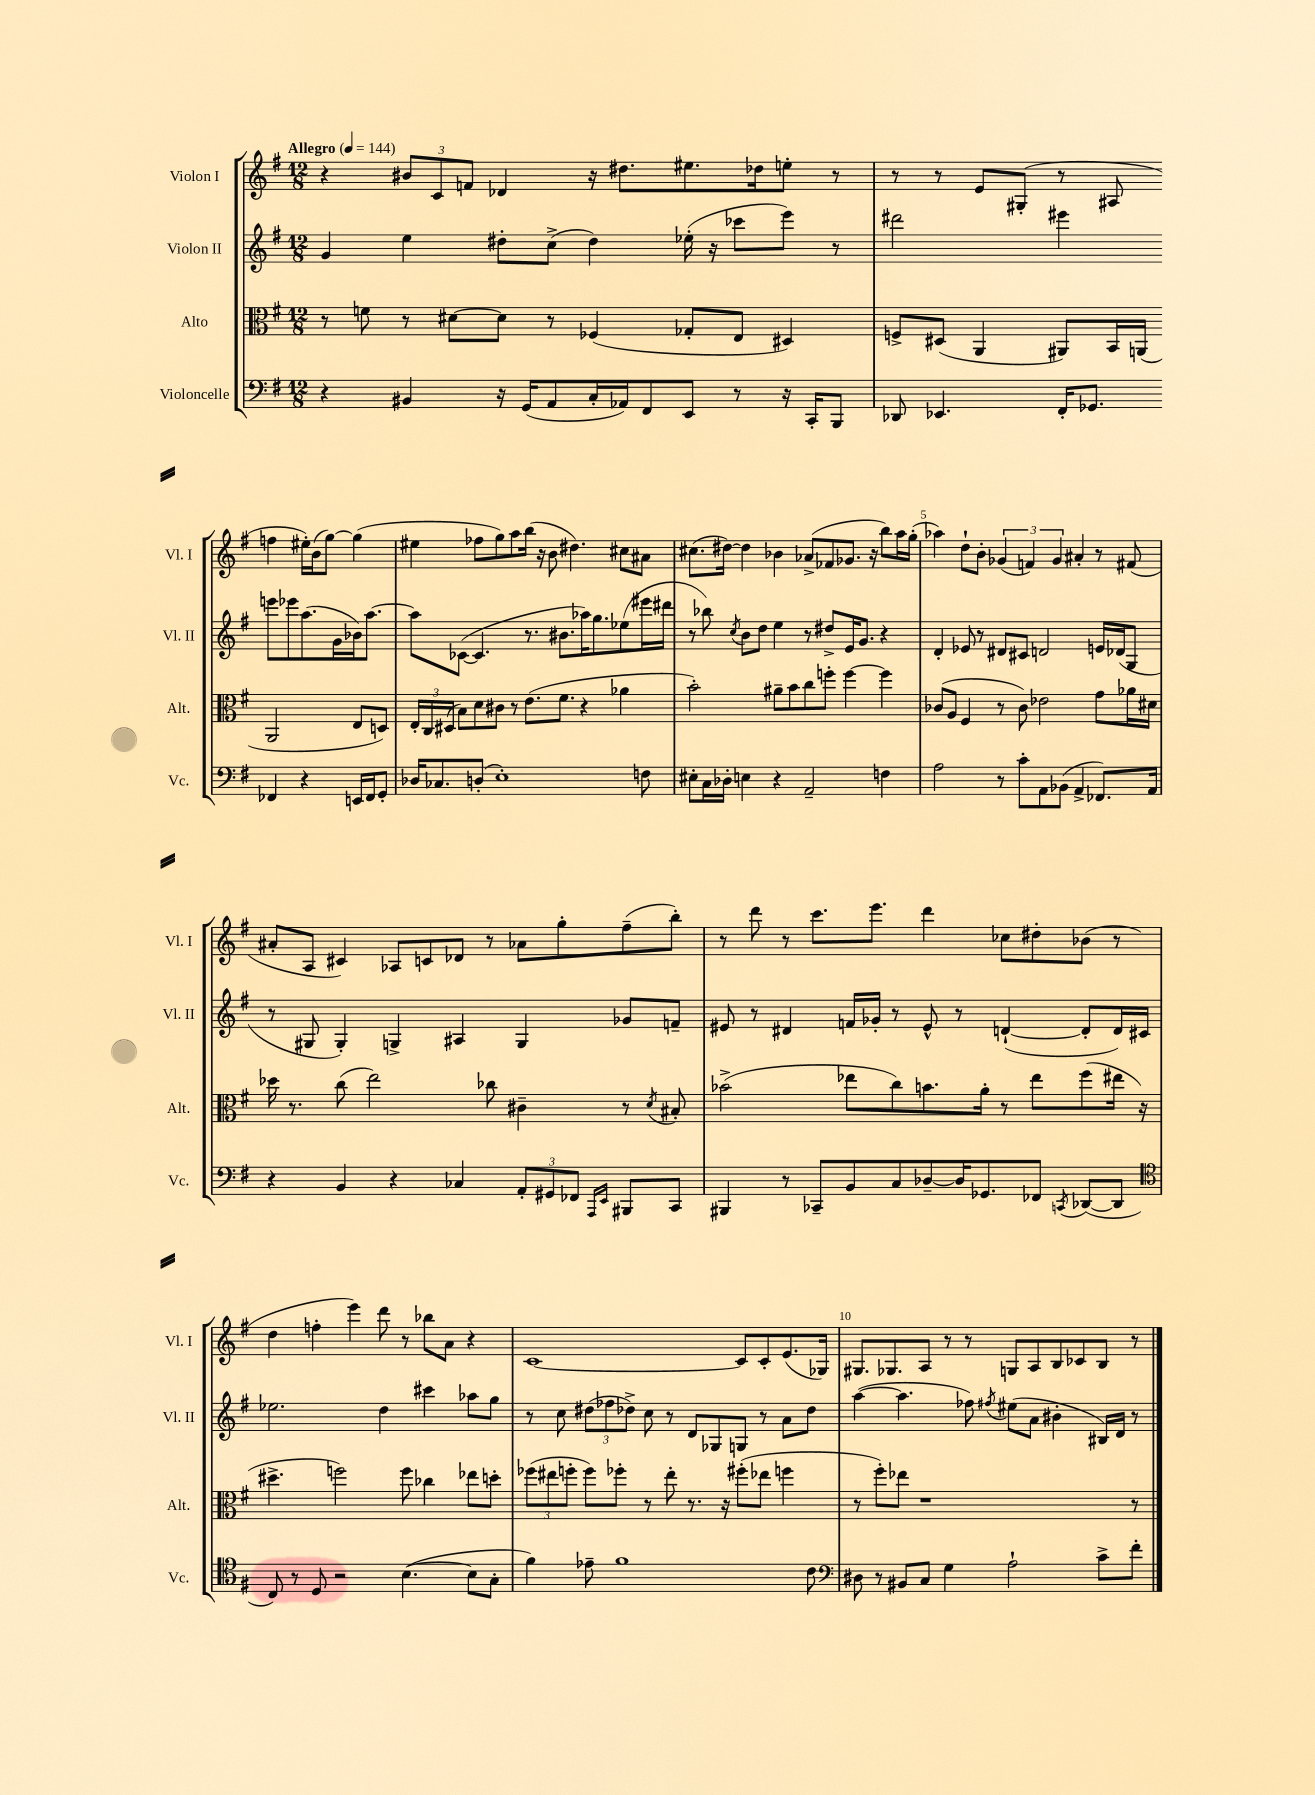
<<
\new StaffGroup <<
\new Staff = "s0" \with { instrumentName = "Violon I" shortInstrumentName = "Vl. I" } {
    \clef treble \key g \major \numericTimeSignature \time 12/8 \tempo "Allegro" 4 = 144
    \autoBeamOff r4 \tuplet 3/2 { bis'8[ c'8 f'8] } des'4 r16 dis''8.[ eis''8. des''16 e''8]-. r8 |
    r8 r8 e'8[ gis8]-.( r8 ais8 f''4 eis''16[-.) b'16( g''8]~) g''4( |
    eis''4 fes''8[ g''8) a''8 b''16]( r16 b'8 dis''4.) cis''8[ ais'8] |
    cis''8.[( dis''16]~) dis''4 bes'4 aes'8[->( fes'8 ges'8.] r16 b''8[) a''16 g''16]-.( |
    aes''4) d''8[-! b'8]-. \tuplet 3/2 { ges'4( f'4) ges'4 } ais'4-. r8 fis'8( |
    ais'8[-. a8] cis'4) aes8[ c'8 des'8] r8 aes'8[ g''8-. fis''8--( b''8]-.) |
    r8 d'''8 r8 c'''8.[ e'''8.] d'''4 ces''8[ dis''8-. bes'8]( r8 |
    d''4 f''4-. e'''4) d'''8 r8 bes''8[ a'8] r4 |
    c'1~ c'8[ c'8-. e'8.( ges16]) |
    gis8.[ ges8. a8] r8 r8 g8[ a8 b8 ces'8 b8] r8 \bar "|." |
}
\new Staff = "s1" \with { instrumentName = "Violon II" shortInstrumentName = "Vl. II" } {
    \clef treble \key g \major \numericTimeSignature \time 12/8
    \autoBeamOff g'4 e''4 dis''8[-. c''8]->( dis''4) ees''16-.( r16 ces'''8[ e'''8]) r8 |
    dis'''2 eis'''4 e'''8[ ees'''8 a''8.( g'16 bes'16) a''8.]~ |
    a''8[ ces'8]~( ces'4. r8. bis'8.[ aes''16) g''8. ees''8( eis'''16 dis'''16] |
    r8 bes''8) \acciaccatura { c''8 } b'8[ d''8] e''4 r8 dis''8[-> e'16 g'8.] r4 |
    d'4-. ees'8 r8 dis'8[ cis'8] d'2 e'16[ des'16( g8] |
    r8 gis8 gis4-.) g4-> ais4 g4 ges'8[ f'8]-- |
    eis'8 r8 dis'4 f'16[ ges'16]-. r8 eis'8-^ r8 d'4~-!( d'8[-. d'16) cis'16] |
    ees''2. d''4 cis'''4 aes''8[ g''8] |
    r8 c''8 \tuplet 3/2 { dis''8[( fes''8 des''8]->) } c''8 r8 d'8[ ges8 g8] r8 a'8[ des''8] |
    a''4~( a''4. fes''8) \acciaccatura { fis''8 } eis''8[( a'8] bis'4-. bis16[) d'16] r8 \bar "|." |
}
\new Staff = "s2" \with { instrumentName = "Alto" shortInstrumentName = "Alt." } {
    \clef alto \key g \major \numericTimeSignature \time 12/8
    \autoBeamOff r8 f'8 r8 dis'8[~ dis'8] r8 fes4( ges8[-. e8] dis4) |
    f8[-> dis8]( a,4 ais,8[) b,16 a,16]( a,2 e8[ d8]) |
    \tuplet 3/2 { e16[-. c16 dis16]( } b8[) d'8 cis'8] r8 e'8.[( fis'8.] r4 aes'4 |
    b'2-.) ais'8[-- b'8 c''8 f''8]-. f''4~ f''4 |
    ces'8[( a8] fis4 r8 ces'8) ees'2 g'8[ aes'16 dis'16] |
    des''16 r8. c''8( e''2) ces''8 cis'4-- r8 \acciaccatura { d'8 } bis8-. |
    bes'2->( ees''8[ c''8) b'8. a'16]-. r8 ees''8[ fis''8( eis''16] r16 |
    dis''4.-> f''2) f''8 ces''4 ees''8[ d''8]-. |
    \tuplet 3/2 { fes''8[( eis''8 f''8]-. } f''8[) fes''8]-. r8 eis''8-. r8. r16 fis''8[-.( ees''8] f''4 |
    r8 fis''8[-.) ees''8] r1 r8 \bar "|." |
}
\new Staff = "s3" \with { instrumentName = "Violoncelle" shortInstrumentName = "Vc." } {
    \clef bass \key g \major \numericTimeSignature \time 12/8
    \autoBeamOff r4 bis,4 r16 g,16[( a,8 c16-. aes,16) fis,8 e,8] r8 r16 c,16[-. b,,8] |
    des,8 ees,4. fis,16[-. ges,8.] fes,4 r4 e,16[ fes,16 ges,8]-. |
    des16[ ces8. d8]-.( e1-.) f8 |
    eis8[-. c16 des16]-. e4 r4 a,2-- f4 |
    a2 r8 c'8[-. a,8 bes,8]( a,4-> fes,8.[) a,16] |
    r4 b,4 r4 ces4 \tuplet 3/2 { a,8[-. gis,8 fes,8] } \grace { a,,16[ e,16] } bis,,8[ c,8] |
    bis,,4 r8 ces,8[-- b,8 c8 des8~-- des16 ges,8. fes,8] \acciaccatura { c,8 } des,8[~( des,8] |
    \clef tenor c8) r8 d8 r2 b4.~( b8[ g8]-. |
    fis'4) ees'8-- fis'1 c'8 |
    \clef bass dis8 r8 bis,8[ c8] g4 a2-! c'8[-> fis'8]-. \bar "|." |
}
>>
>>
\layout { \context { \Score \override BarNumber.break-visibility = ##(#f #t #t) barNumberVisibility = #(every-nth-bar-number-visible 5) } }
